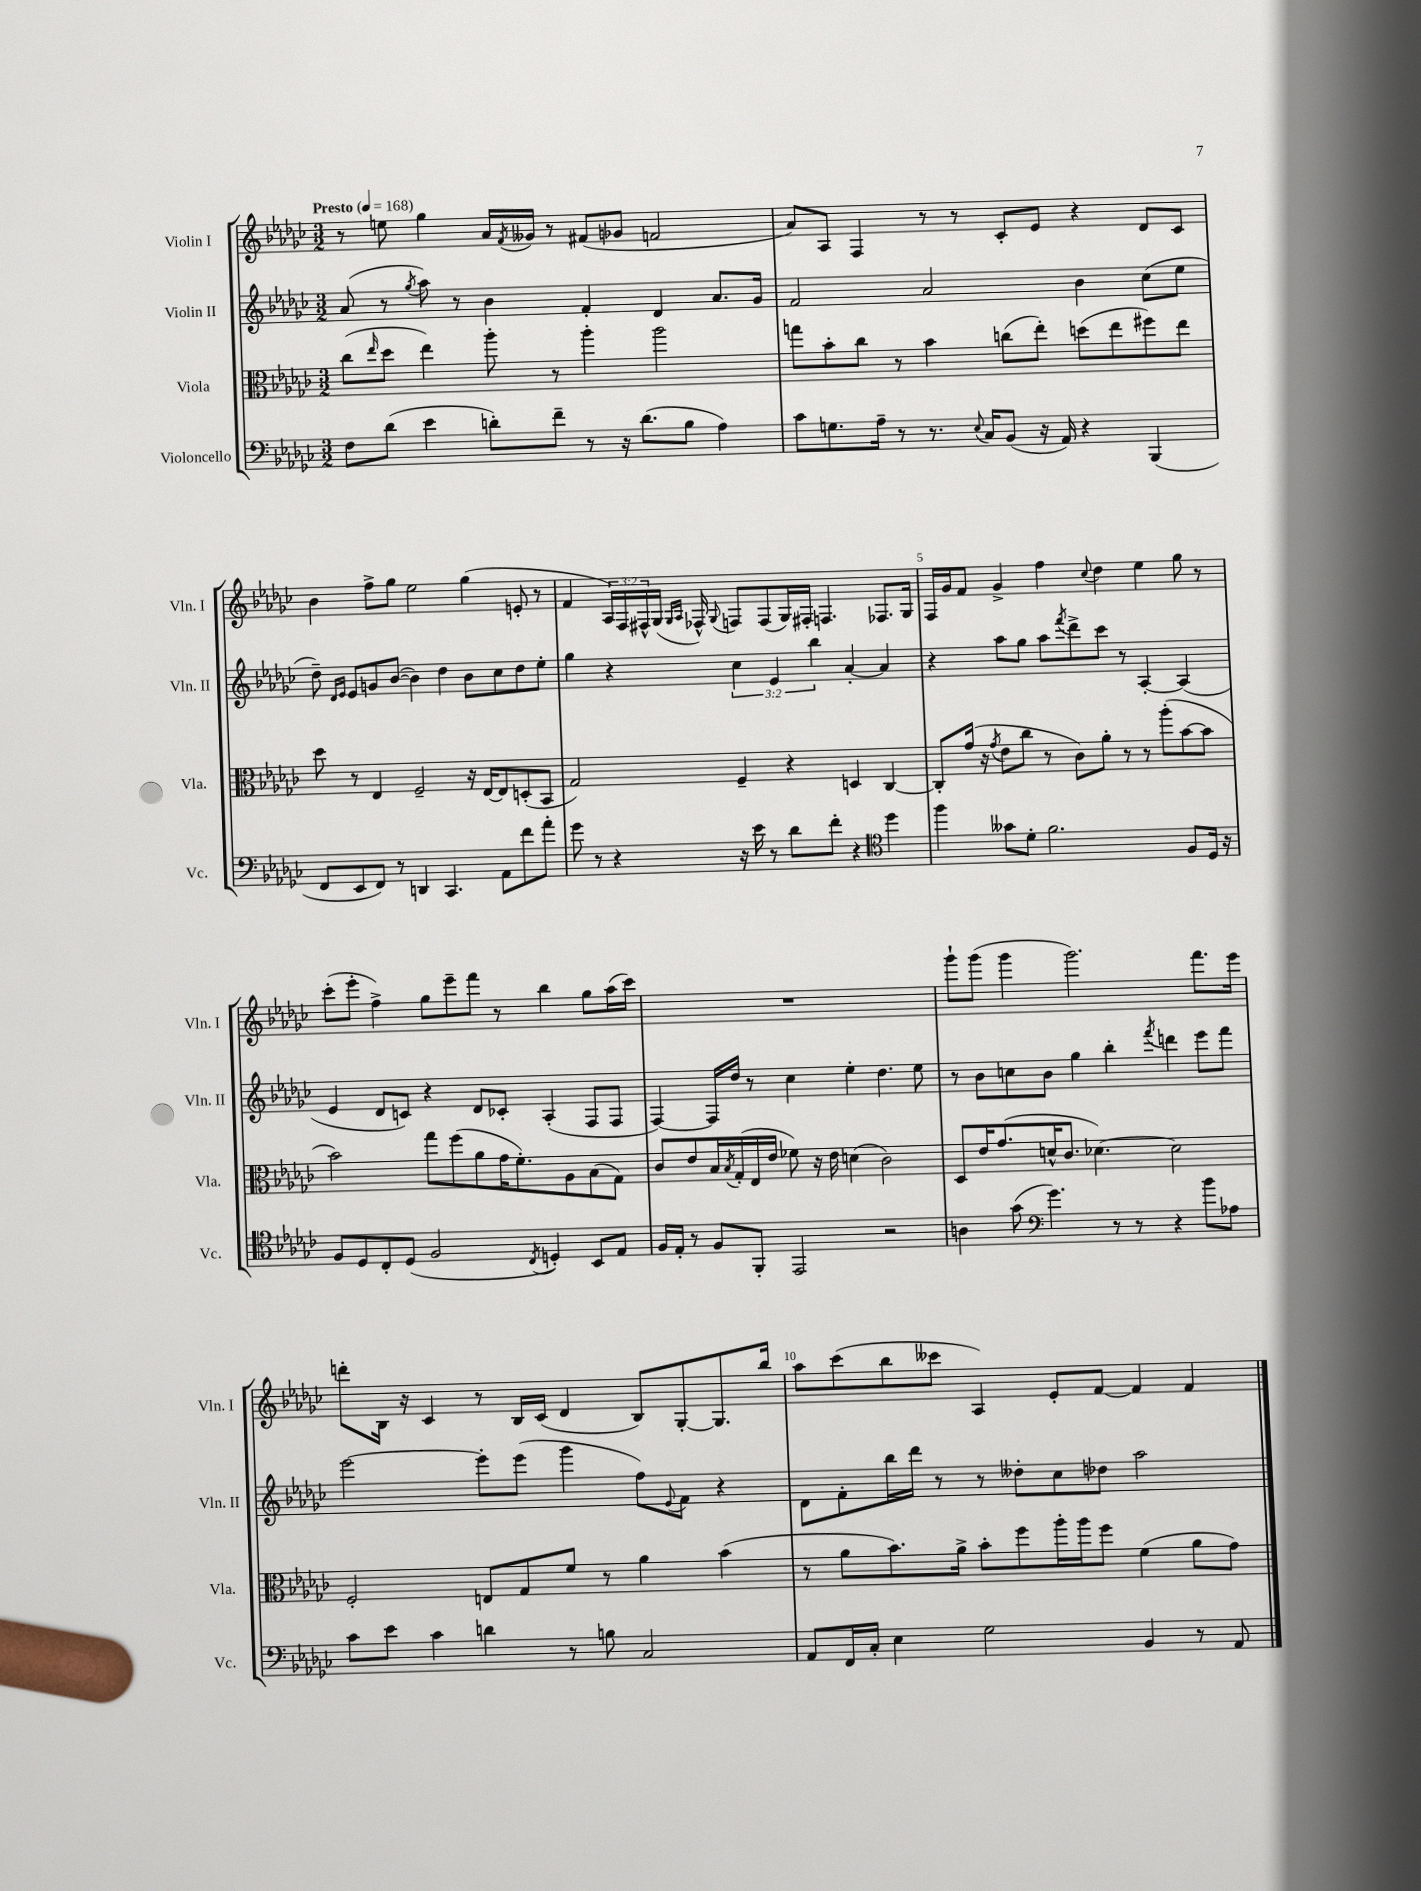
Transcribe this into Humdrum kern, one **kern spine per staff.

**kern	**kern	**kern	**kern
*part4	*part3	*part2	*part1
*staff4	*staff3	*staff2	*staff1
*I"Violoncello	*I"Viola	*I"Violin II	*I"Violin I
*I'Vc.	*I'Vla.	*I'Vln. II	*I'Vln. I
*clefF4	*clefC3	*clefG2	*clefG2
*k[b-e-a-d-g-c-]	*k[b-e-a-d-g-c-]	*k[b-e-a-d-g-c-]	*k[b-e-a-d-g-c-]
*M3/2	*M3/2	*M3/2	*M3/2
*MM168	*MM168	*MM168	*MM168
=1	=1	=1	=1
!	!	!	!LO:TX:a:B:t=Presto
8F\L	(8cc-\L	(8a-/	8r
.	16qqee-/	.	.
(8d-\J	8dd-\J	8r	8een\
.	.	8qgg-/	.
4e-\	4ee-\)	8aa-\)	4gg-\
.	.	8r	.
8dn'\L)	8aa-'\	4b-\	16a-/LL
.	.	.	8qf/
.	.	.	16g--X/JJ
8f~\J	8r	.	8r
8r	4aa-'\	4f'/	(8f#X/L
16r	.	.	8g-X/J
(8.d\L	.	.	.
.	2aa-\	4d-/	2fn/
8B-\J	.	.	.
4A-\)	.	8.a-/L	.
.	.	16g-/Jk	.
=2	=2	=2	=2
8c-\L	8ggn\L	2f/	8a-/L)
8.Gn\	8b-'\	.	8A-/J
.	8cc-\J	.	4F/
16A-~\Jk	.	.	.
8r	8r	.	.
8.r	4b-\	2a-/	8r
.	.	.	8r
8qqE-/	.	.	.
16C-/KL	.	.	.
(8BB-/J	(8ccn\L	.	8c-'/L
16r	8ee-'\J)	.	8e-/J
16AA-/)	.	.	.
4r	(8ddn\L	4b-\	4r
.	8ee-\	.	.
(4BBB-/	8ff#X\)	(8cc-\L	8d-/L
.	8ee-\J	8ee-\J	8c-/J
!!LO:LB:g=z
=3	=3	=3	=3
8FF/L	8dd-\	8dd-~\)	4b-\
.	.	16qqd-/LL	.
.	.	16qqe-/JJ	.
8EE-/	8r	8e-/L	.
8FF/J)	4E-/	8gn/	8ff^\L
8r	.	([8b-/J	8gg-\J
4DDn/	2F~/	4b-\])	2ee-\
4.CC-/	.	4dd-\	.
.	16r	8b-\L	(4gg-\
.	[16E-/KL	.	.
8AA-\L	8E-/]	8cc-\	.
8f\	(8Dn'/	8dd-\	8en'/
8a-'\J	8BB-/J	8ee-'\J	8r
=4	=4	=4	=4
8g-\	2G-/)	4gg-\	4f/
8r	.	.	.
4r	.	4r	24A-/LL)
.	.	.	24F/
.	.	.	24F#X^^/
.	.	.	(16G-/JJ
.	.	.	16qqG-/LL
.	.	.	16qqA-/JJ
.	.	.	16F-X^^/)
.	.	.	8qqG-/
16r	4F~/	6cc-\	8Fn/L
16e-\	.	.	.
8r	.	.	(8F/
.	.	6e-/	.
8d-\L	4r	.	16G-/L)
.	.	.	16F#X'/JJ
.	.	6bb-\	.
8f'\J	.	.	4.Fn/
4r	4Dn/	[4a-'/	.
*clefC4	*	*	*
4dd-\	[4C-/	4a-/]	8.F-X/L
.	.	.	16G-/Jk
=5	=5	=5	=5
4ff\	8C-'/L]	4r	16F/LL
.	.	.	16g-/J
.	(16g-/Jk	.	8f/J
.	16r	.	.
.	8qg-/	.	.
8g--X\L	8e-\L	8aa-\L	4g-^/
8d-'\J	8cc-\J	8gg-\J	.
2.f\	8r	8aa-\L	4ff\
.	.	8qfff/	.
.	8c-\L)	8ddd-^\	.
.	.	.	8qqcc-/
.	8a-'\J	8ccc-\J	4dd-\
.	8r	8r	.
.	8r	[4A-'/	4ee-\
.	(8aa-'\L	.	.
8F/L	[8b-\	(4A-/]	8gg-\
16D-/Jk	8b-\J]	.	8r
16r	.	.	.
!!LO:LB:g=z
=6	=6	=6	=6
8F/L	2b-\)	4e-/	(8ccc-'\L
8D-/	.	.	8eee-'\J
8C-'/	.	8d-/L	4ff^\)
(8D-/J	.	8cn/J)	.
2F/	8gg-\L	4r	8gg-\L
.	(8ff\	.	8eee-~\
.	8a-\	8d-/L	8fff\J
.	16g-\K	8c-X'/J	8r
.	8.f'\)	.	.
8qC-/	.	.	.
4Dn'/)	.	(4A-'/	4bb-\
.	8A-\	.	.
8BB-/L	(8B-\	8F/L	8gg-\L
8E-/J	8G-\J)	8F/J	(16aa-\L
.	.	.	16ccc-\JJ)
=7	=7	=7	=7
16F/LL	8c-/L	[4F/)	1.r
16E-'/JJ	.	.	.
8r	8e-/	.	.
8F/L	16B-/L	16F/LL]	.
.	8qB-/	.	.
.	(16G-'/	16dd-/JJ	.
8FF'/J	16E-/	8r	.
.	16e-/JJ	.	.
2EE-/	8f-X\)	4cc-\	.
.	16r	.	.
.	16e-\	.	.
.	(4dn\	4ee-'\	.
2r	2c-\)	4.dd-\	.
.	.	8ee-\	.
=8	=8	=8	=8
4An\	8D-/L	8r	8ggg-`\L
.	16e-/K	8b-\L	(8ggg-\J
.	(8.g-/	.	.
(8g-\	.	8ccn\	4ggg-\
*clefF4	*	*	*
4.g-\)	16dn^^/K	8b-\J	.
.	8.c-/J	.	.
.	.	4gg-\	2.ggg-\)
.	[4.d-X\)	.	.
8r	.	4bb-'\	.
8r	.	.	.
.	.	8qfff/	.
4r	2d-\]	4dddn\	.
8b-\L	.	8eee-\L	8.fff\L
8A-X\J	.	8fff\J	.
.	.	.	16eee-\Jk
!!LO:LB:g=z
=9	=9	=9	=9
8c-\L	2F'/	[2eee-\	8dddn'\L
8e-\J	.	.	16B-\Jk
.	.	.	16r
4c-\	.	.	4c-/
4dn\	8En/L	8eee-'\L]	8r
.	8G-/	(8eee-\J	16B-/LL
.	.	.	(16c-/JJ
8r	8f/J	4ggg-\	4d-/
8Bn\	8r	.	.
2C-/	4a-\	8ff\L)	8B-/L)
.	.	8qqe-/	.
.	.	8f\J	[8G-'/
.	(4b-\	4r	8.G-/]
.	.	.	16bb-/Jk
=10	=10	=10	=10
8AA-/L	8r	8d-\L	8aa-\L
16FF/L	8a-\L	8f'\	(8ccc-\
16C-'/JJ	.	.	.
4E-\	8.b-\)	16bb-\L	8bb-\
.	.	16ddd-\JJ	.
.	.	8r	8ccc--X\J
.	16a-^\Jk	.	.
2G-\	8b-'\L	8r	4A-/)
.	8ff\	8dd--X'\L	.
.	16aa-'\L	8cc-\	8e-'/L
.	16aa-\J	.	.
.	8ff\J	8dd-X\J	[8f/J
4BB-/	(4f\	2aa-\	4f/]
8r	8a-\L	.	4f/
8AA-/	8g-\J)	.	.
==	==	==	==
*-	*-	*-	*-
